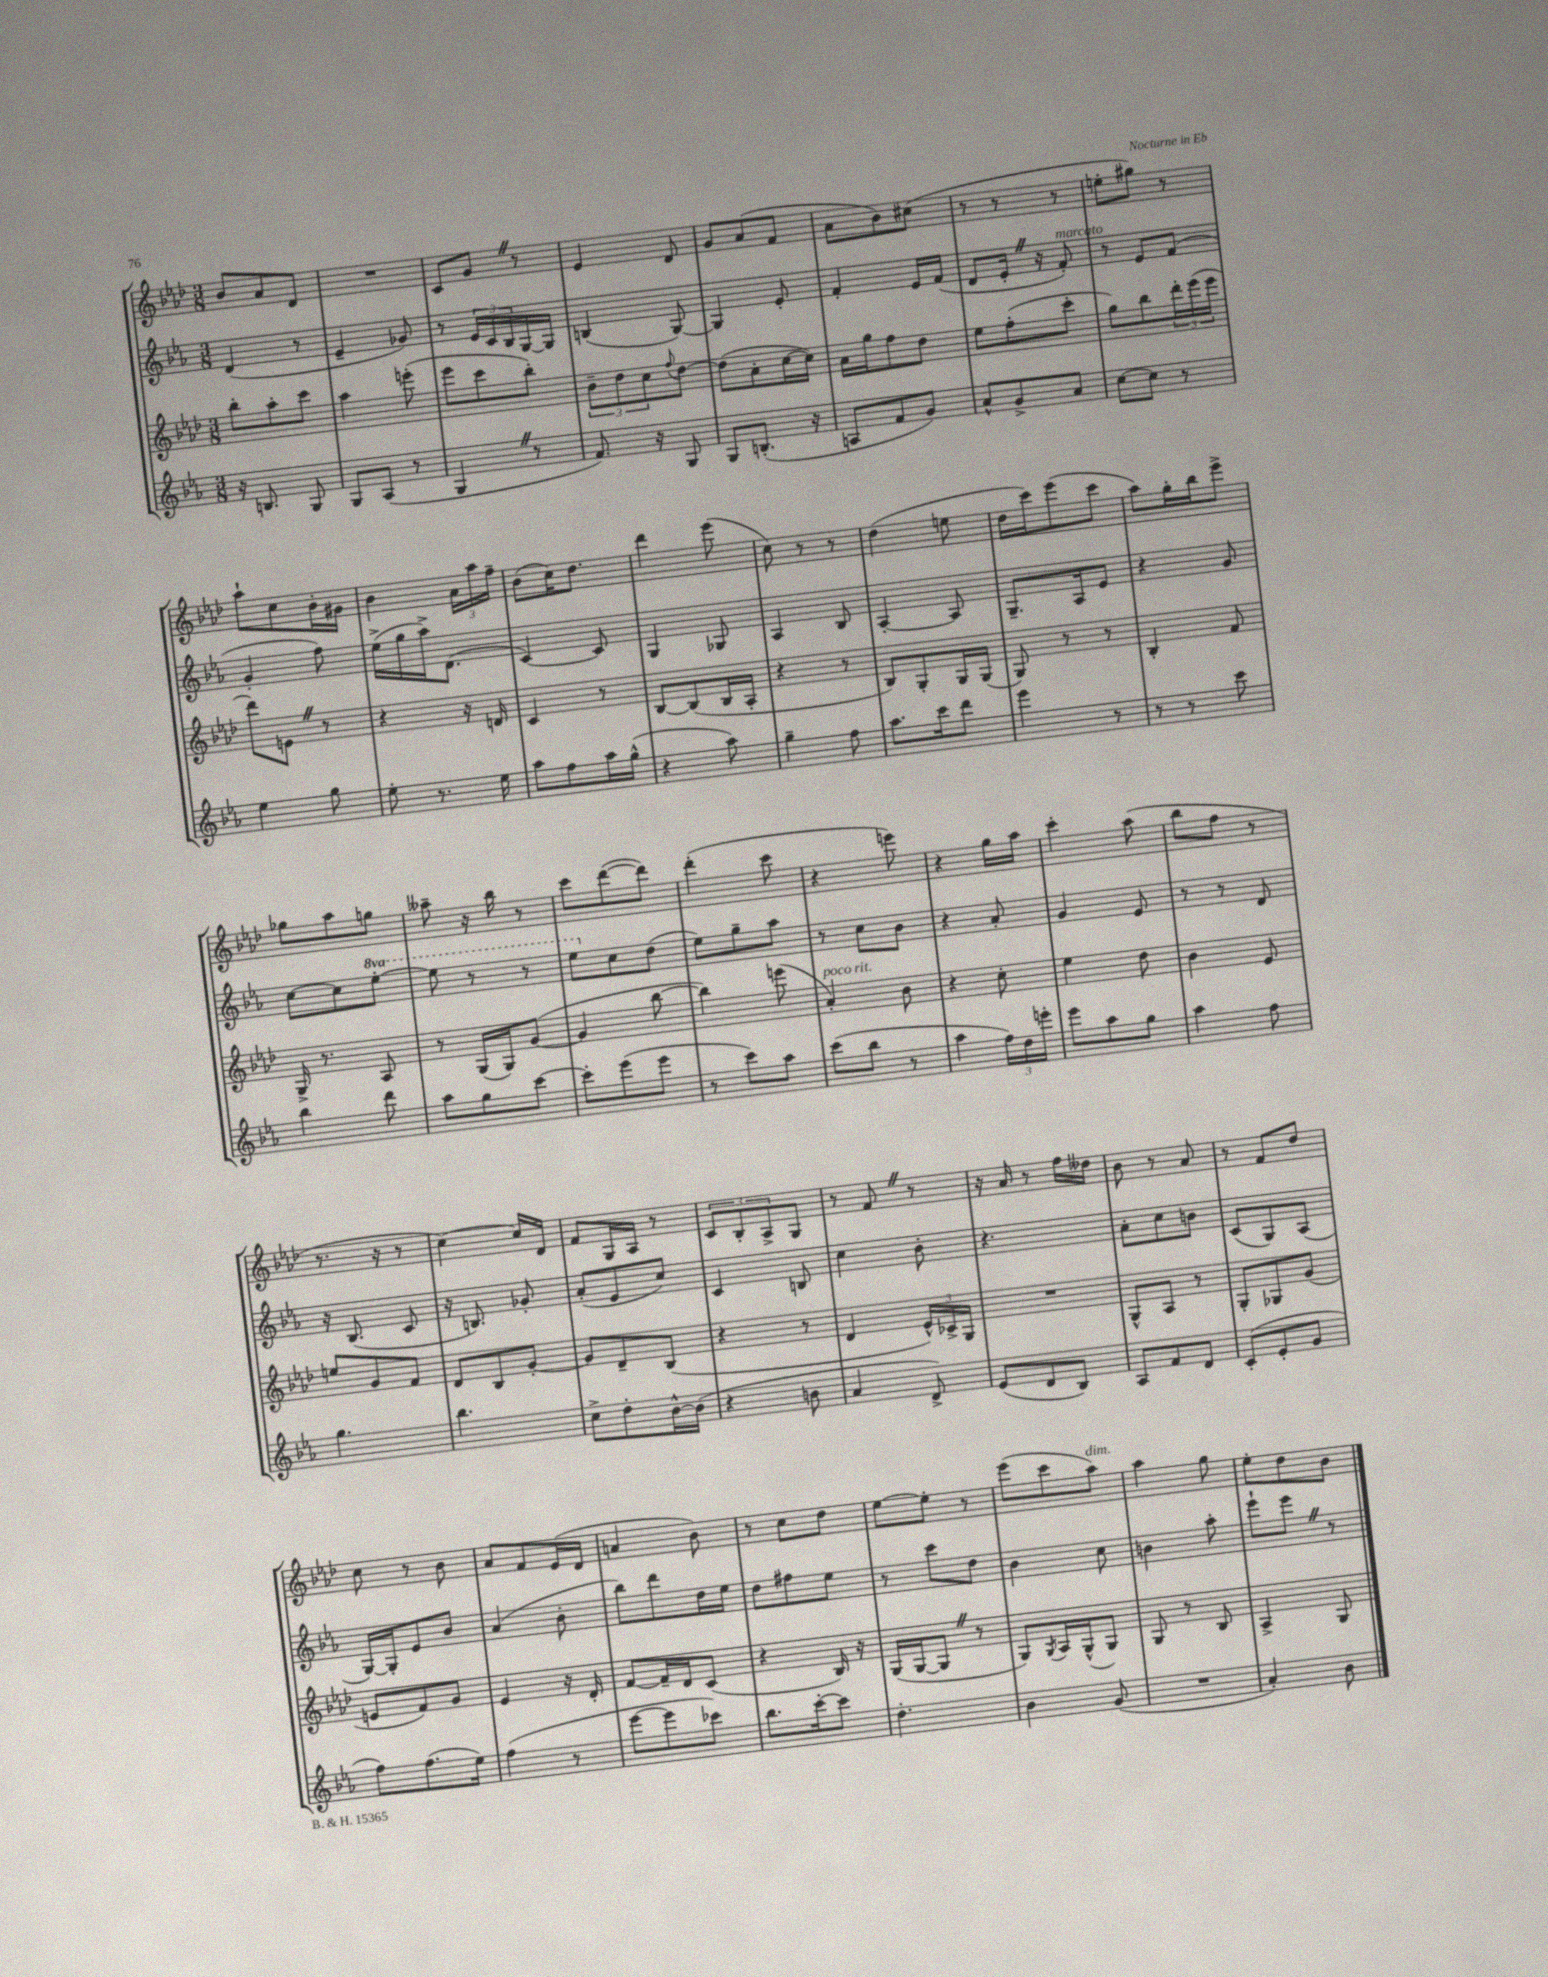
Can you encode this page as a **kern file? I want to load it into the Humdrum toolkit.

**kern	**kern	**kern	**kern
*part4	*part3	*part2	*part1
*staff4	*staff3	*staff2	*staff1
*clefG2	*clefG2	*clefG2	*clefG2
*k[b-e-a-]	*k[b-e-a-d-]	*k[b-e-a-]	*k[b-e-a-d-]
*M3/8	*M3/8	*M3/8	*M3/8
=7	=7	=7	=7
16r	8bb-'\L	(4d/	8b-/L
8.Bn/	.	.	.
.	8aa-'\	.	8a-/
8G/	8ccc\J	8r	8d-/J
=8	=8	=8	=8
8G/L	4aa-\	4e-~/	4.r
(8A-/J	.	.	.
8r	(8eeen'\	8g-X/)	.
=9	=9	=9	=9
4GZ/	8eee-\L	8r	8c/L
.	8ccc\	24e-/LL	8gZ/J
.	.	24c/	.
.	.	24B-/	.
8r	8bb-'\J)	[16G/	8r
.	.	16G/JJ]	.
=10	=10	=10	=10
8.f/)	12b-~\L	(4Bn/	4e-/
.	12dd-\	.	.
.	12cc\	.	.
16r	.	.	.
.	8qqff/	.	.
8G/	[8dd-\J	[8G/)	8d-/
=11	=11	=11	=11
8G/L	(8dd-\L]	4G/]	8g/L
(8.Bn'/J	8a-'\	.	(8a-/
.	[16cc\L	8e-'/	8f/J
16r	16cc\JJ])	.	.
=12	=12	=12	=12
8An/L	16a-\LL	4f'/	8a-\L
.	16gg\J	.	.
8f/	8ff\	.	8b-\)
8g/J)	8dd-\J	16e-/LL	(8cc#X\J
.	.	(16f/JJ	.
=13	=13	=13	=13
8a-^^/L	8ee-\L	8d/L	8r
8g^/	(8ff'\	16e-'Z/Jk	8r
.	.	16r	.
!	!	!LO:TX:a:i:t=marcato	!
8a-/J	8ccc'\J	8f'/)	8r
=14	=14	=14	=14
[8cc\L	8gg\L)	8r	8een'\L
8cc\J]	8bb-\	8e-/L	8gg#X\J)
8r	24ddd-'\L	(8f/J	8r
.	(24eee-\	.	.
.	24eee-\JJ	.	.
!!LO:LB:g=z
=15	=15	=15	=15
4ee-\	8ddd-\L)	4g'/	8aa-`\L
.	8enZ\J	.	8cc\
8gg\	8r	8ff\)	16b-'\L
.	.	.	16g#X\JJ
=16	=16	=16	=16
8ee-'\	4r	(16ee-^\LL	4b-\
.	.	16gg\	.
8.r	.	16aa-^\J)	.
.	.	(8.d\J	.
.	16r	.	24a-\LL
.	.	.	24aa-\
16ee-\	16dn/	.	.
.	.	.	24ff~\JJ
=17	=17	=17	=17
8aa-\L	4c/	[4c/)	(8b-\L
8ff\	.	.	16cc\K)
.	.	.	8.dd-\J
16aa-\L	8r	8c/]	.
(16gg^^\JJ	.	.	.
=18	=18	=18	=18
4r	[8B-/L	4G/	4ddd-\
.	(8B-/]	.	.
8aa-\)	16B-/L	8G-X/	(8eee-\
.	16A-'/JJ	.	.
=19	=19	=19	=19
4gg~\	4r	4A-/	8cc\)
.	.	.	8r
8ff\	8r	8B-/	8r
=20	=20	=20	=20
8.aa-\L	8B-/L)	[4A-'/	(4dd-\
.	8G'/	.	.
16ccc\k	.	.	.
8ddd\J	16G/L	8A-/]	8een\
.	(16G/JJ	.	.
=21	=21	=21	=21
4eee-\	8G/)	8.G~/L	16dd-\LL
.	.	.	16ccc\J)
.	8r	.	(8eee-\
.	.	16A-/k	.
8r	8r	8e-/J	8ccc\J
=22	=22	=22	=22
8r	4B-'/	4r	8aa-\L)
8r	.	.	16gg'\L
.	.	.	16bb-\J
8ccc\	8f/	8g/	8eee-^\J
!!LO:LB:g=z
=23	=23	=23	=23
4bb-\	16G^/	[8cc\L	8gg-X\L
.	8.r	.	.
.	.	8cc\]	8aa-\
*	*	*8va	*
8ddd\	8A-/	[8eee-'\J	8ggn\J
=24	=24	=24	=24
8aa-\L	8r	8eee-\]	8aa--X~\
8gg\	(16G/LL	8r	16r
.	16G/J)	.	16bb-\
[8ccc\J	([8g/J	8r	8r
=25	=25	=25	=25
8ccc'\L]	4g/]	8eee-\L	8ccc\L
*	*	*X8va	*
(8eee-\	.	8cc\	([8ddd-\
8eee-\J	[8bb-\	(8dd\J	8ddd-\J])
=26	=26	=26	=26
8r	4bb-\])	8ee-\L)	(4ddd-'\
8ccc\L)	.	8gg~\	.
8aa-\J	(8eeen\	8aa-\J	8ccc\
=27	=27	=27	=27
!	!LO:TX:a:i:t=poco rit.	!	!
(8ccc\L	4a-'/)	8r	4r
8bb-\J	.	8cc\L	.
8r	8b-\	8b-\J	8eeen\)
=28	=28	=28	=28
4aa-\	4r	4r	4r
24ff\LL)	8cc'\	8a-'/	16gg\LL
24dd\	.	.	.
.	.	.	16aa-\JJ
24eeen'\JJ	.	.	.
=29	=29	=29	=29
8eee-\L	4ee-\	4g/	4ccc'\
8aa-\	.	.	.
8gg\J	8dd-\	8e-/	(8aa-\
=30	=30	=30	=30
4aa-\	4b-\	8r	8bb-\L
.	.	8r	8ff\J
8ff\	8e-/	8d/	8r
!!LO:LB:g=z
=31	=31	=31	=31
4.gg\	8een/L	16r	8.r
.	.	(8.B-/	.
.	8g/	.	.
.	.	.	16r
.	8f/J	8c/	8r
=32	=32	=32	=32
4.bb-\	8d-/L	16r	[4cc\)
.	.	8.Bn/)	.
.	8B-/	.	.
.	[8g'/J	8g-X'/	16cc/LL]
.	.	.	16d-/JJ
=33	=33	=33	=33
8cc^\L	8g/L]	(8a-'/L	8f/L
8dd'\	8d-~/	8e-/	16G/L
.	.	.	16A-/JJ
[16b-^^\L	(8B-/J	8cc/J)	8r
(16b-\JJ]	.	.	.
=34	=34	=34	=34
4r	4r	4c/	12c/L
.	.	.	12B-'/
.	.	.	12A-^/
8bn\	8r	8Bn/	8G/J
=35	=35	=35	=35
4a-/	4d-/	4cc\	8r
.	.	.	8fZ/
8d^/)	24e-^^/LL)	8b-'\	8r
.	24c-X^/	.	.
.	24G/JJ	.	.
=36	=36	=36	=36
(8e-/L	4.r	4.r	16r
.	.	.	16a-/
8d/	.	.	8r
8B-/J)	.	.	16ff\LL
.	.	.	16dd--X\JJ
=37	=37	=37	=37
8A-/L	8G^^/L	8a-'\L	8b-\
8f/	8A-/J	8cc\	8r
8d/J	8r	8bn\J	8a-/
=38	=38	=38	=38
(8c'/L	8G'/L	(8c/L	8r
8e-'/	8G-X/	8G/)	8f/L
8g/J	(8g/J	(8A-/J	8dd-/J
!!LO:LB:g=z
=39	=39	=39	=39
8ff\L)	8en/L	[16G/LL)	8cc\
.	.	16G'/J]	.
(8.ff\	8f/)	8e-/	8r
.	8g/J	8b-/J	8b-\
16ee-\Jk)	.	.	.
=40	=40	=40	=40
(4ff\	4e-/	(4a-/	8a-/L
.	.	.	8f/
8r	16r	8b-'\	(16e-/L
.	16d-'/	.	16d-/JJ
=41	=41	=41	=41
[8eee-\L	[8f/L	8bb-\L)	4an/
8eee-\]	16f~/L]	8ddd\	.
.	16d-/J	.	.
8ccc-X\J)	(8c/J	16dd\L	8b-\)
.	.	16ee-\JJ	.
=42	=42	=42	=42
8.bb-\L	4r	8dd\L	8r
.	.	8ff#X\	8cc\L
[16ccc'\k	.	.	.
8ccc\J]	16B-/)	8ee-\J	8dd-\J
.	16r	.	.
=43	=43	=43	=43
4.dd'\	(16G/LL	8r	[8ee-\L
.	[16G/J	.	.
.	8GZ/J]	8ccc\L	8ee-'\J]
.	8r	8dd\J	8r
=44	=44	=44	=44
4b-\	8G/L)	4b-\	(8eee-\L
.	8qG/	.	.
.	16A-/L	.	8ccc\
.	(16G^^/J	.	.
!	!	!	!LO:TX:a:i:t=dim.
(8g/	8G/J)	8cc\	8aa-\J)
=45	=45	=45	=45
4.r	8G/	4bn\	4aa-\
.	8r	.	.
.	8B-/	8aa-'\	8gg\
=46	=46	=46	=46
4a-'/)	4A-^/	8eee-`\L	8ee-'\L
.	.	8eee-Z\J	8dd-\
8b-\	8G/	8r	8b-\J
==	==	==	==
*-	*-	*-	*-
